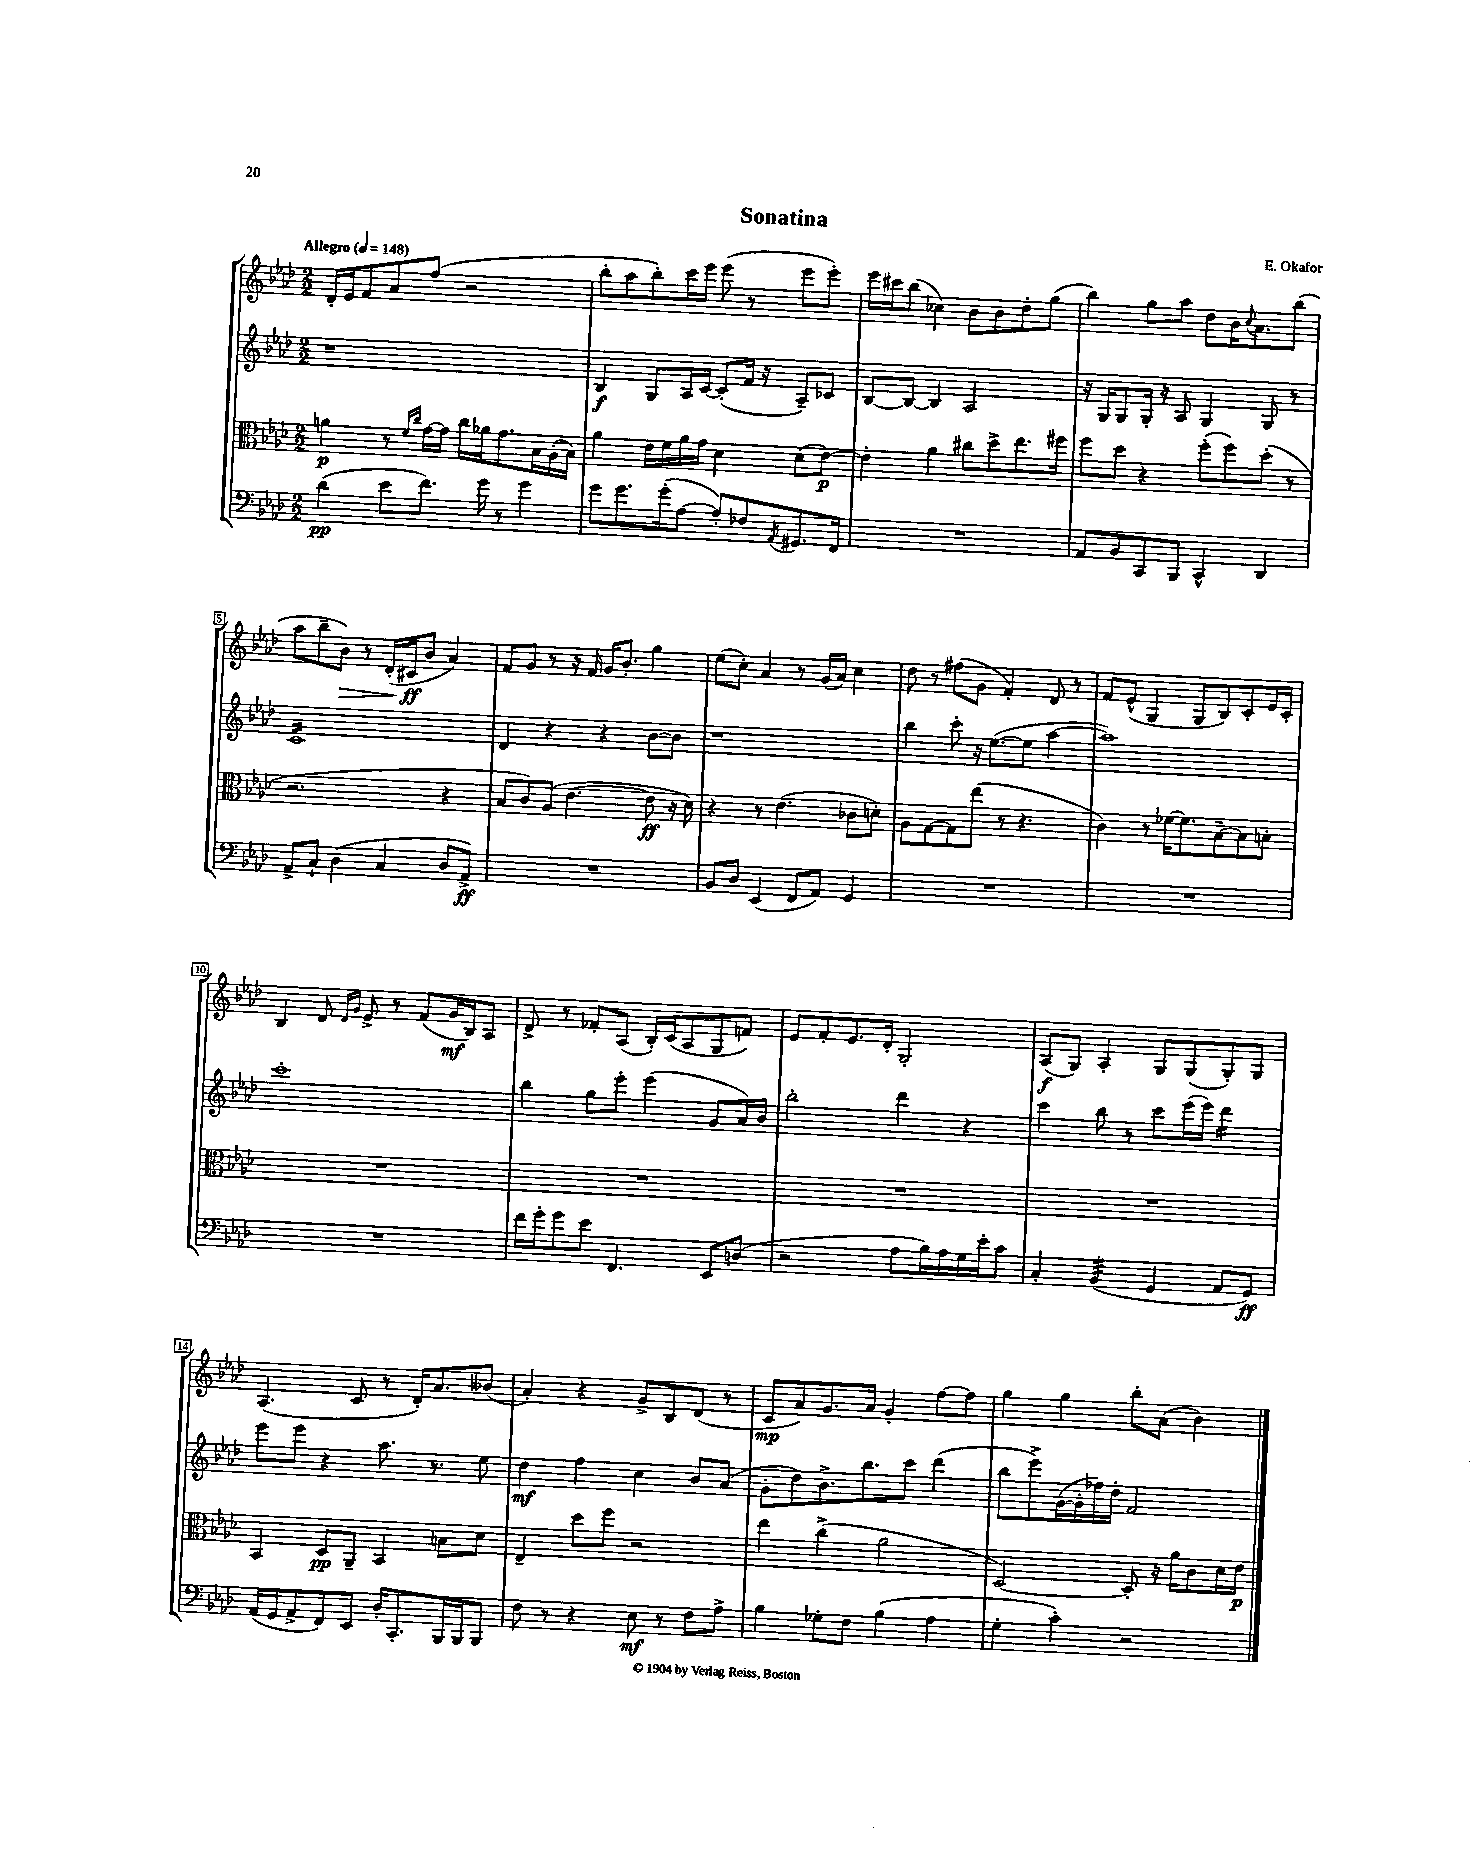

**kern	**kern	**kern	**kern
*staff4	*staff3	*staff2	*staff1
*clefF4	*clefC3	*clefG2	*clefG2
*k[b-e-a-d-]	*k[b-e-a-d-]	*k[b-e-a-d-]	*k[b-e-a-d-]
*M2/2	*M2/2	*M2/2	*M2/2
*MM148	*MM148	*MM148	*MM148
(4d-	4a	1r	16d-'
.	.	.	16e-
.	.	.	8f
8e-	8r	.	8a-
.	16qqf	.	.
.	16qqcc	.	.
8.f)	[16g	.	(8ff
.	16g]	.	.
.	16cc	.	2r
16g	16a-	.	.
8r	8.g	.	.
4g	.	.	.
.	16B-	.	.
.	(16A-'	.	.
.	16B-)	.	.
=	=	=	=
8g	4a-	4B-	8bb-'
8.g	.	.	8aa-
.	16e-	8G	8bb-')
(16g'	16f	.	.
[8A-	16a-	16A-	16ccc
.	16g	[16c	16eee-
8A-'])	4d-	(8c']	(8eee-
8F-	.	16f	8r
.	.	16r	.
8qAA-	.	.	.
8.GG#	(8d-	8A-~)	8eee-
.	[8e-)	8c-	8eee-')
16FF	.	.	.
=	=	=	=
1r	4e-']	[8B-	16eee-
.	.	.	16ccc#
.	.	8B-_	(8bb-
.	4a-	4B-]	4cc-)
.	8cc#	2A-	8b-
.	8dd-^	.	8b-
.	8.ee-	.	8dd-'
.	.	.	(8gg
.	16ff#	.	.
=	=	=	=
8AA-	8ff	16r	4bb-)
.	.	16G	.
8BB-	8dd-	8G	.
8CC	4r	16G'	8gg
.	.	16r	.
8BBB-	.	8A-	8aa-
4CC^^	(8ff'	4G	8dd-
.	8ff)	.	16b-
.	.	.	8qqcc
.	.	.	8.a-
4DD-	(8dd-'	8G	.
.	8r	8r	(8bb-
=	=	=	=
8AA-^	2.r	1c	8aa-
8C`	.	.	8bb-~
(4D-	.	.	8b-)
.	.	.	8r
4C	.	.	(16d-'
.	.	.	16c#
.	.	.	8b-
8D-	4r	.	4a-)
8AA-^)	.	.	.
=	=	=	=
1r	8B-	4d-	8f
.	8c)	.	8g
.	(8A-	4r	8r
.	[4.e-	.	16r
.	.	.	16f
.	.	4r	16g
.	.	.	8.b-'
.	8e-]	[8b-	4gg
.	16r	8b-]	.
.	16d-)	.	.
=	=	=	=
8BB-	4r	1r	(8ee-
8D-	.	.	8cc')
(4EE-	8r	.	4a-
.	(4.e-	.	.
8FF	.	.	8r
8AA-)	.	.	(16g
.	.	.	16a-)
4GG	8c-	.	4cc
.	8d')	.	.
=	=	=	=
1r	8A-	4bb-	8dd-
.	[8G	.	8r
.	8G]	8ccc'	(8ff#
.	(8ee-	16r	8g
.	.	([8.ee-	.
.	8r	.	4f')
.	4.r	8ee-]	.
.	.	[4aa-	8d-
.	.	.	8r
=	=	=	=
1r	4c)	1aa-])	8f
.	.	.	(8e-^^
.	8r	.	4G
.	[16f-	.	.
.	8.f-]	.	.
.	.	.	8G
.	[8B-~	.	8B-)
.	8B-]	.	8c'
.	8B'	.	16e-
.	.	.	16c'
=	=	=	=
1r	1r	1ccc'	4B-
.	.	.	8d-
.	.	.	16qqd-
.	.	.	16qqg
.	.	.	8e-^
.	.	.	8r
.	.	.	(8f
.	.	.	16g
.	.	.	16B-)
.	.	.	8A-
=	=	=	=
16f	1r	4bb-	8d-^
16g'	.	.	.
8g	.	.	8r
8e-	.	8gg	8f-'
4.FF	.	8eee-'	(8A-
.	.	(4eee-	16B-')
.	.	.	(16c
.	.	.	8A-
8EE-	.	8g	8G
(8D	.	16a-)	8f)
.	.	16b-	.
=	=	=	=
2r	1r	2bb-'	8e-
.	.	.	8f'
.	.	.	8.e-
.	.	.	16d-'
8A-	.	4ddd-	2G'
16B-)	.	.	.
16A-	.	.	.
16G	.	4r	.
16e-'	.	.	.
8c	.	.	.
=	=	=	=
4C'	1r	4ccc	(8A-
.	.	.	8G)
(4BB-	.	8bb-	4A-'
.	.	8r	.
4GG	.	8ccc	8G
.	.	(16eee-	(8G
.	.	16eee-)	.
8AA-	.	4ddd-	8G')
8GG)	.	.	8G
=	=	=	=
(16AA-	4BB-	8eee-	(4.A-
16GG	.	.	.
8AA-^	.	8eee-	.
8FF)	8D-	4r	.
8EE-	8AA-~	.	8c
16D-'	4BB-	8.aa-	8r
8.CC'	.	.	.
.	.	.	16d-')
.	.	8.r	8.a-
16BBB-	8B	.	.
16BBB-	.	.	.
8BBB-	8d-	8ee-	(8b--
=	=	=	=
8F	4E-~	4dd-	4a-')
8r	.	.	.
4r	8dd-	4ff	4r
.	8ff	.	.
8E-	2r	4cc	8g^
8r	.	.	8B-
8F	.	8b-	(8d-
8A-^	.	(8a-	8r
=	=	=	=
4B-	4ee-	8g'	8c
.	.	8dd-)	8a-)
8G-'	(4cc^	8.b-^	8.g
8F	.	.	.
.	.	8.bb-	16a-
(4B-	2a-	.	4g'
.	.	8ccc	.
4A-	.	(4ddd-	[8ff
.	.	.	8ff]
=	=	=	=
4G'	[2D-)	8bb-	4gg
.	.	8eee-^)	.
4c')	.	([16g	4gg
.	.	16g']	.
.	.	16ff-)	.
.	.	16dd-'	.
2r	8D-']	2f	8bb-'
.	16r	.	(8a-
.	16a-	.	.
.	8c	.	4b-)
.	16d-	.	.
.	16e-	.	.
==	==	==	==
*-	*-	*-	*-
